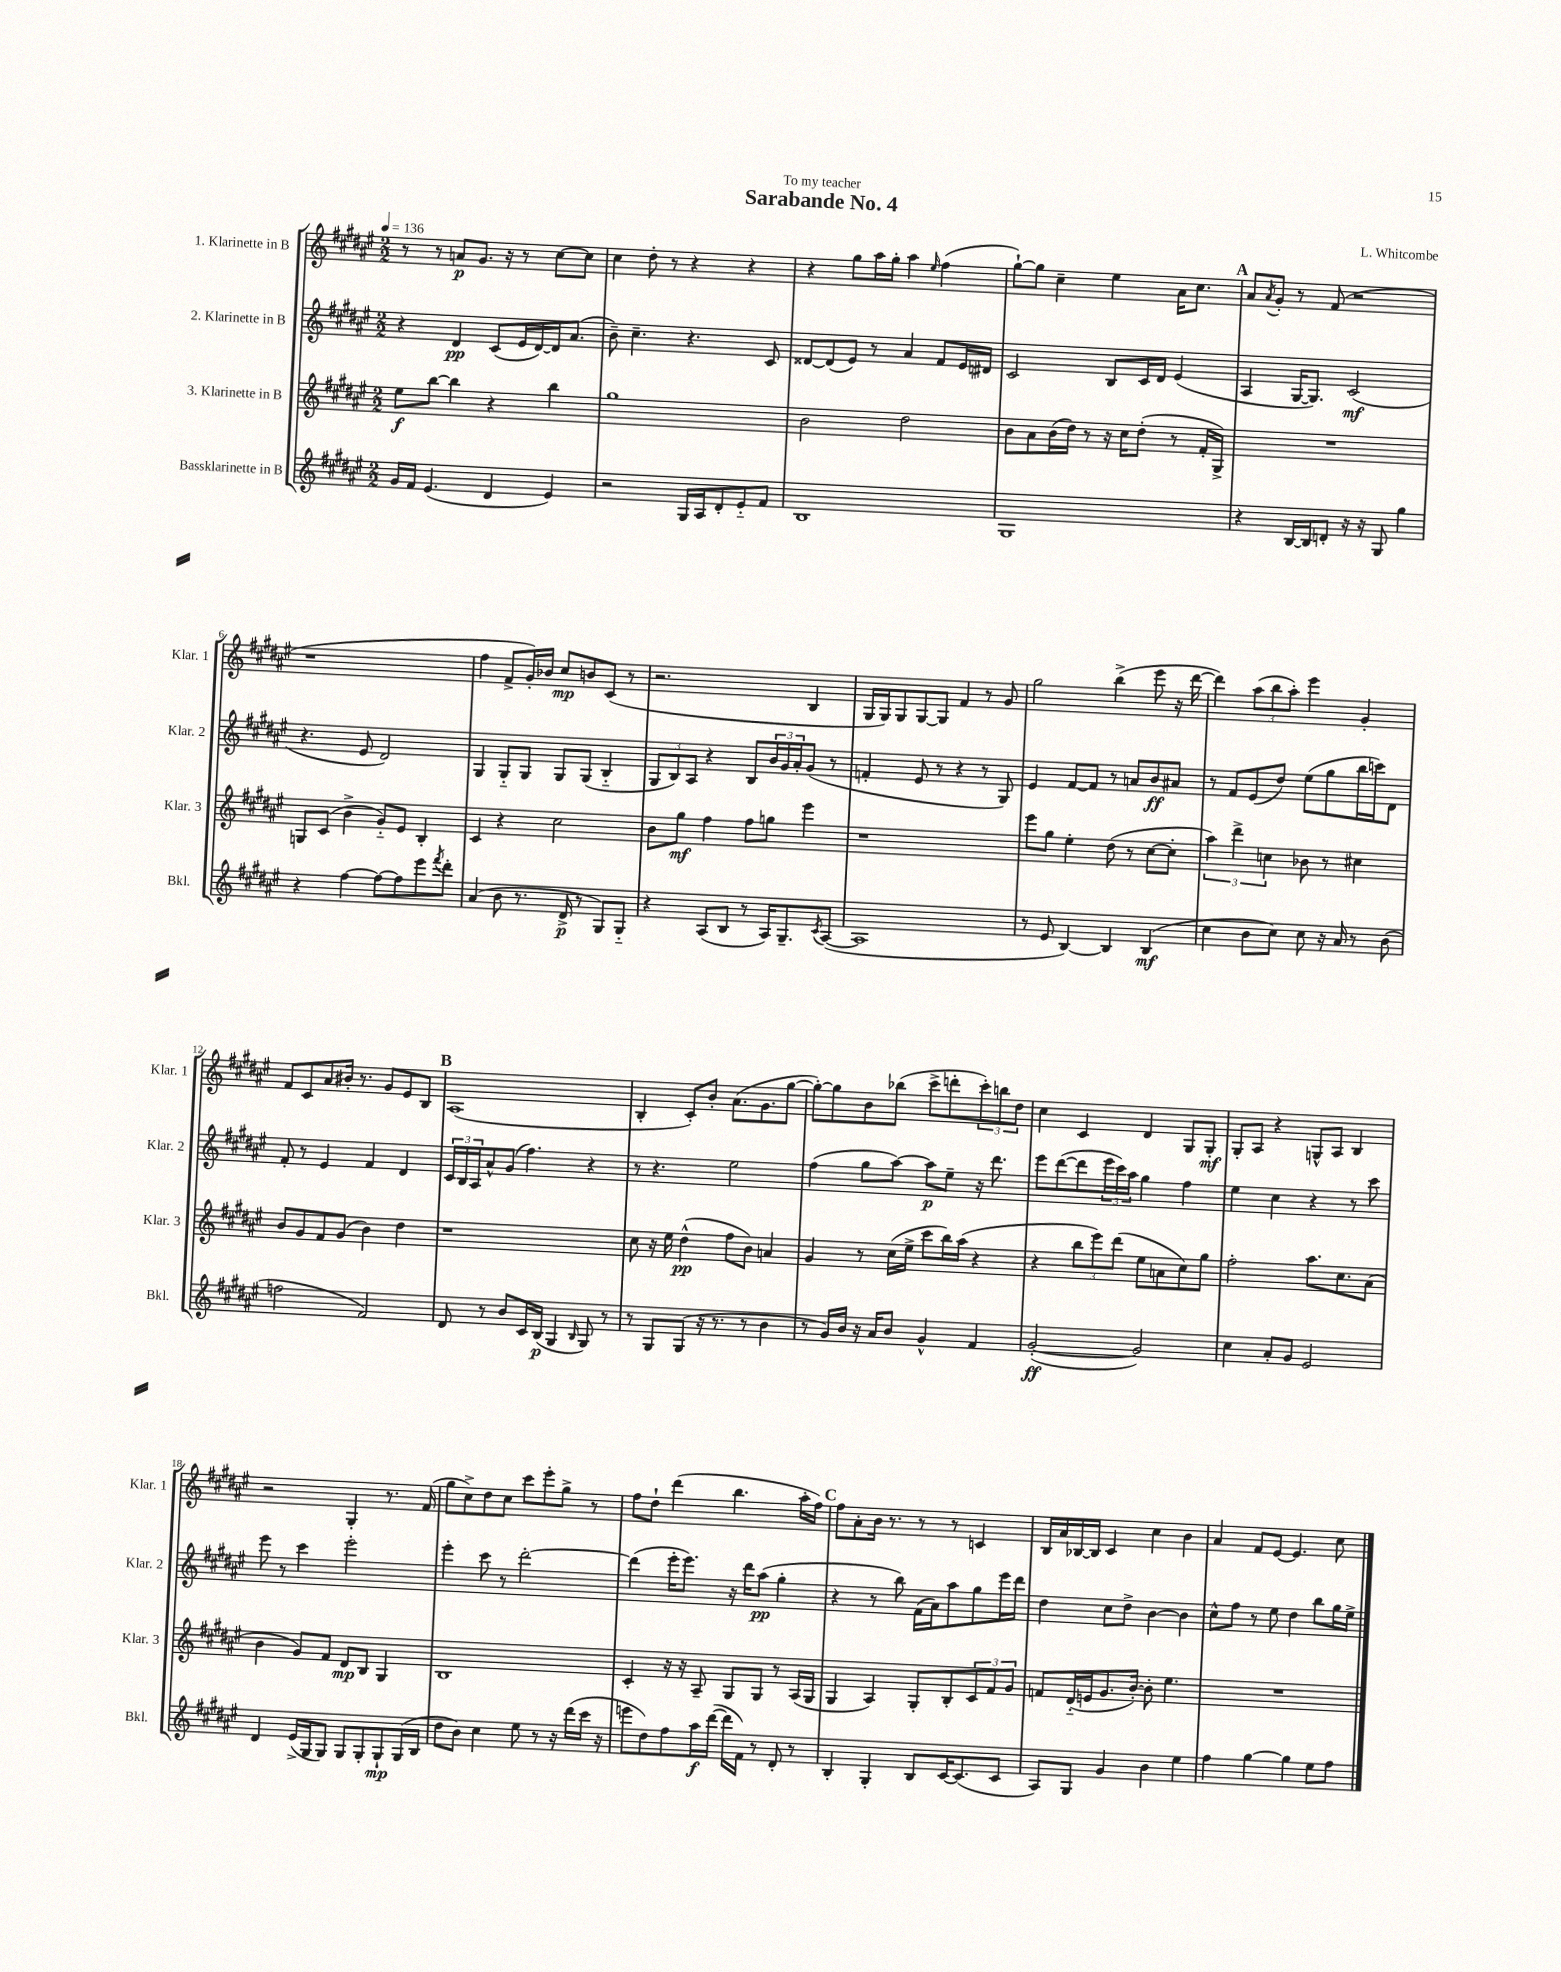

**kern	**kern	**kern	**kern
*staff4	*staff3	*staff2	*staff1
*clefG2	*clefG2	*clefG2	*clefG2
*k[f#c#g#d#a#e#]	*k[f#c#g#d#a#e#]	*k[f#c#g#d#a#e#]	*k[f#c#g#d#a#e#]
*M2/2	*M2/2	*M2/2	*M2/2
*MM136	*MM136	*MM136	*MM136
16g#	8ee#	4r	8r
16f#	.	.	.
(4.e#	[8bb	.	8r
.	4bb]	4d#	8a
.	.	.	8.g#
4d#	4r	(8c#	.
.	.	.	16r
.	.	16e#	8r
.	.	[16d#)	.
4e#)	4bb	16d#]	[8cc#
.	.	(8.a#	.
.	.	.	8cc#]
=	=	=	=
2r	1gg#	8b~)	4cc#
.	.	4.cc#~	.
.	.	.	8dd#'
.	.	.	8r
16G#	.	4.r	4r
16A#	.	.	.
8d#'	.	.	.
8e#'~	.	.	4r
8f#	.	8c#	.
=	=	=	=
1B	2b	[8d##	4r
.	.	(8d##]	.
.	.	8e#)	8gg#
.	.	8r	16aa#
.	.	.	16gg#'
.	2dd#	4a#	4aa#
.	.	.	16qqee#
.	.	8f#	(4ff#
.	.	16e#	.
.	.	16d#	.
=	=	=	=
1G#	8b	2c#	[8gg#`)
.	8a#	.	8gg#]
.	(16b	.	4cc#~
.	16dd#)	.	.
.	8r	.	.
.	16r	8B	4ee#
.	16cc#	.	.
.	(8dd#'	16c#	.
.	.	16d#	.
.	8r	(4e#	16a#
.	.	.	8.cc#
.	16f#'	.	.
.	16G#^)	.	.
=	=	=	=
4r	1r	4A#	8a#
.	.	.	8qa#
.	.	.	8g#'
[16B	.	[16G#	8r
16B]	.	8.G#])	.
8d'	.	.	(8f#
16r	.	(2c#	2r
16r	.	.	.
8G#	.	.	.
4gg#	.	.	.
=	=	=	=
4r	8G	4.r	1r
.	(8c#	.	.
[4ff#	4b^	.	.
.	.	8e#	.
8ff#_	8g#'~)	2d#)	.
8ff#]	8e#	.	.
8eee#	4B'	.	.
8qfff#	.	.	.
8ddd#'	.	.	.
=	=	=	=
(4a#	4c#	4G#	4ff#
8b	4r	8G#'~	8f#^
8.r	.	8G#	16g#')
.	.	.	16b-
.	2cc#	8G#	8cc#
16d#^	.	.	.
8r	.	(8G#	8b
8G#)	.	4B'~	(8c#
8G#'~	.	.	8r
=	=	=	=
4r	8b	12G#	2.r
.	.	12B)	.
.	8gg#	.	.
.	.	12A#	.
(8A#	4ff#	4r	.
8B	.	.	.
8r	8ff#	8B	.
16A#)	8gg	24b	.
.	.	24g#	.
8.G#~	.	.	.
.	.	24a#'	.
.	4eee#	(8g#	4B
8qc#	.	.	.
([8A#	.	8r	.
=	=	=	=
1A#]	1r	4f'	16G#
.	.	.	16G#)
.	.	.	8G#
.	.	8e#	[8G#
.	.	8r	8G#]
.	.	4r	4f#
.	.	8r	8r
.	.	8G#)	8g#
=	=	=	=
8r	8eee#	4e#	2gg#
8e#	8gg#	.	.
[4B)	4ee#'	[8f#	.
.	.	8f#]	.
4B]	(8dd#	8r	(4bb^
.	8r	8a	.
(4B	[8cc#	8b	8eee#
.	8cc#']	8a#	16r
.	.	.	[16ddd#
=	=	=	=
4cc#	6aa#)	8r	4ddd#])
.	.	8f#	.
.	6ddd#^	.	.
8b	.	(8e#	(12aa#
.	6cc	.	12bb
8cc#)	.	8dd#)	.
.	.	.	12aa#')
8cc#	8b-	(8ee#	4eee#
16r	8r	8gg#	.
16a#	.	.	.
8r	4cc#	16bb	4g#'
.	.	16ccc)	.
(8b	.	8d#	.
=	=	=	=
2ff	8b	8f#'	8f#
.	8g#	8r	8c#
.	8f#	4e#	8a#
.	(8g#	.	16b#'
.	.	.	8.r
2f#)	4b)	4f#	.
.	.	.	8g#
.	4dd#	4d#	8e#
.	.	.	8B
=	=	=	=
8d#	1r	24c#	(1A#
.	.	24B	.
.	.	24A#	.
8r	.	8a#^^	.
8b	.	(8g#	.
16c#	.	4.ff#)	.
(16B	.	.	.
4G#	.	.	.
16qqB	.	.	.
8G#)	.	4r	.
8r	.	.	.
=	=	=	=
8r	8cc#	8r	4B'
8G#	16r	4.r	.
.	16ee#	.	.
(8G#	(4dd#^^	.	8c#')
16r	.	.	8b'
8.r	.	.	.
.	8ff#	2ee#	(8.a#
8r	8b)	.	.
.	.	.	8.g#
4b	4a	.	.
.	.	.	[8gg#
=	=	=	=
8r	4g#	(4ff#	8gg#'_)
16g#)	.	.	8gg#]
16b	.	.	.
16r	8r	8gg#	8b
16a#	.	.	.
8b	(16cc#	[8aa#)	(8bb-
.	16ee#^	.	.
4g#^^	8ccc#	8aa#]	8ccc#^
.	16bb)	8ee#~	8ddd'
.	(16aa#	.	.
4f#	4r	16r	12ccc#')
.	.	8.ddd#	.
.	.	.	12bb
.	.	.	12dd#
=	=	=	=
([2g#'	4r	8eee#	4cc#
.	.	([8ddd#	.
.	12bb	8ddd#]	4c#
.	12eee#)	.	.
.	.	24eee#	.
.	(12ddd#	24ccc#)	.
.	.	24aa#	.
2g#])	8ee#	4gg#	4d#
.	8a	.	.
.	8cc#)	4ff#	8G#
.	8gg#	.	8G#'
=	=	=	=
4cc#	2ff#'	4ee#	8G#'
.	.	.	8A#
8a#'	.	4cc#	4r
8g#	.	.	.
2e#	8.aa#	4r	8G^^
.	.	.	8A#
.	8.cc#	.	.
.	.	8r	4B
.	(8a#	8ccc#	.
=	=	=	=
4d#	4b	8eee#	2r
.	.	8r	.
(16e#^	8g#)	4ccc#	.
16G#	.	.	.
8G#)	8f#	.	.
8G#	8d#	2eee#'	4G#'
8G#'	8B	.	.
8G#`	4G#	.	8.r
(16G#	.	.	.
16B	.	.	(16f#
=	=	=	=
8dd#	1B	4eee#'	8gg#
8b)	.	.	8cc#^)
4cc#	.	8ccc#	8dd#
.	.	8r	8cc#
8ee#	.	[2ddd#'	8ccc#
8r	.	.	8eee#'
16r	.	.	8gg#^
(16ddd#	.	.	.
16ccc#	.	.	8r
16r	.	.	.
=	=	=	=
8eee	4c#'	(4ddd#]	8ff#
8dd#)	.	.	8dd#`
8ff#	16r	16eee#'	(4ddd#
.	16r	8.eee#)	.
16aa#	8A#~	.	.
([16ddd#	.	.	.
16ddd#]	8G#	16r	4.bb
16f#)	.	16ddd#	.
8r	8G#	(8aa#	.
8d#'	8r	4gg#'	.
8r	(16A#	.	16aa#'
.	16G#	.	16ff#)
=	=	=	=
4B'	4G#	4r	8ff#
.	.	.	8a#'
4G#'	4A#)	8r	16b
.	.	.	8.r
.	.	8bb)	.
8B	8G#'	(16f#	8r
.	.	16a#)	.
[16c#	8B'	8aa#	8r
(8.c#]	.	.	.
.	12c#	8gg#	4c
.	12f#	.	.
8c#	.	16eee#	.
.	12g#	.	.
.	.	16ddd#	.
=	=	=	=
8A#)	8f	4dd#	16B
.	.	.	16a#
8G#	(16d#'~	.	[16B-
.	16e	.	16B-]
4g#	8.g#	8cc#	4c#
.	.	8dd#^	.
.	[16b')	.	.
4b	8b']	[4b	4cc#
.	4.ee#	.	.
4ee#	.	4b]	4b
=	=	=	=
4ff#	1r	8cc#^^	4a#
.	.	8ff#	.
[4gg#	.	8r	8f#
.	.	8ee#	[8e#
4gg#]	.	4dd#	4.e#]
8ee#	.	8bb	.
8ff#	.	16gg#	8cc#
.	.	16ee#^	.
==	==	==	==
*-	*-	*-	*-
